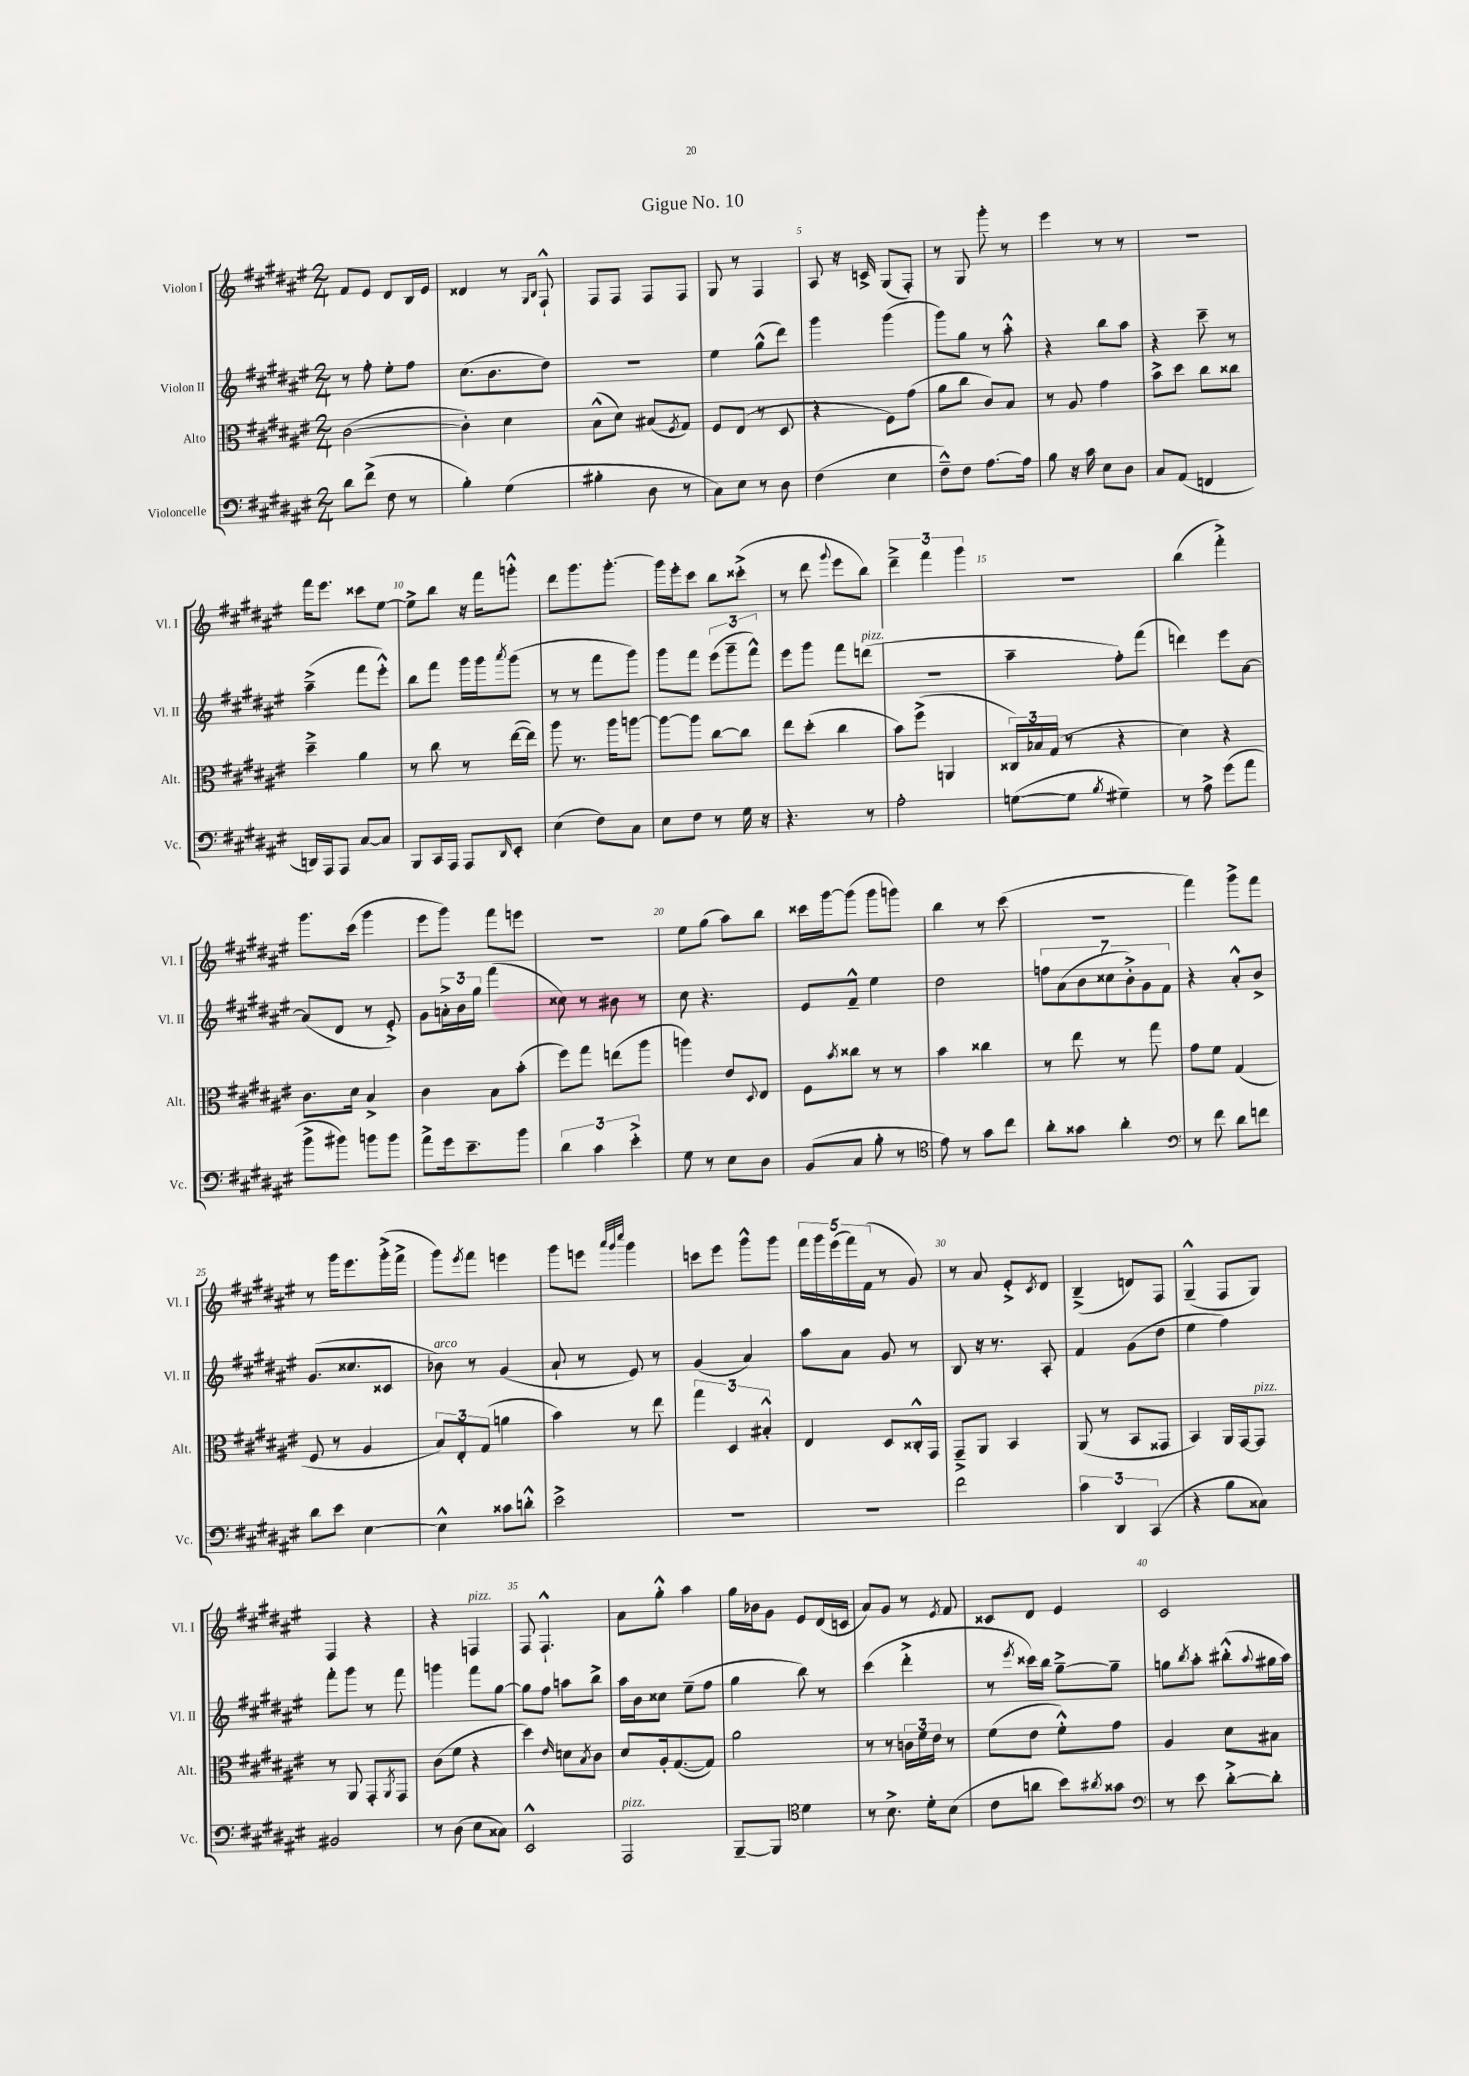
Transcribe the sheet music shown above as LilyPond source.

\header { title = "Gigue No. 10" }
<<
\new StaffGroup <<
\new Staff = "s0" \with { instrumentName = "Violon I" shortInstrumentName = "Vl. I" } {
    \clef treble \key fis \major \numericTimeSignature \time 2/4
    fis'8 eis'8 dis'8 b16 eis'16 |
    disis'4 r8 \grace { gis16 b16 } fis8-!-^ |
    fis8 fis8 fis8 fis8 |
    gis8 r8 fis4 |
    ais8 r16 c'16-> gis8( fis8-.) |
    r8 gis8 gis'''8-. r8 |
    eis'''4 r8 r8 |
    R2 |
    fis'''16 eis'''8. cisis'''8 eis''8~ |
    eis''8-> b''8 r16 fis'''16 g'''8-.-^ |
    dis'''8 gis'''8. gis'''8.~-. |
    gis'''16 eis'''16-. cis'''8 b''8 cisis'''8-.->( |
    r8 dis'''8 \appoggiatura { gis'''8 } eis'''8 b''8) |
    \tuplet 3/2 { dis'''4---> fis'''4 gis'''4 } |
    R2 |
    b''4( fis'''4-.->) |
    gis'''8. cis'''16( gis'''4 |
    eis'''8 gis'''8) fis'''8 e'''8 |
    r2 |
    eis''8 gis''8( ais''8) b''8 |
    cisis'''16 gis'''16~ gis'''8( gis'''8 g'''8) |
    b''4 r8 cis'''8( |
    R2 |
    fis'''4) gis'''8-> fis'''8 |
    r8 gis'''16 eis'''8. gis'''16-.->( fis'''16-> |
    gis'''8) \acciaccatura { eis'''8 } fis'''8 e'''4 |
    gis'''8 e'''8 \grace { ais'''32 gis'''32 cis''''32 } gis'''4 |
    c'''8 eis'''8 gis'''8-^ gis'''8 |
    \tuplet 5/4 { fis'''16 gis'''16 eis'''16( fis'''16) fis'16( } r8 gis'8) |
    r8 ais'8 eis'8-.-> \acciaccatura { cis'8 } dis'8 |
    b4--->( d'8) fis8 |
    gis4---^( fis8 gis8) |
    fis4 r4 |
    r4 f4^\markup { \italic "pizz." } |
    fis8 fis4.-!-^ |
    ais'8 gis''8-.-^ ais''4 |
    gis''16 bes'16 gis'8 eis'8 dis'16( c'16 |
    ais'8) gis'8 r8 \acciaccatura { eis'8 } fis'8 |
    cisis'8 dis'8 eis'4 |
    cis'2 \bar "|." |
}
\new Staff = "s1" \with { instrumentName = "Violon II" shortInstrumentName = "Vl. II" } {
    \clef treble \key fis \major \numericTimeSignature \time 2/4
    r8 fis''8-. eis''8-. fis''8 |
    cis''8.( b'8. dis''8) |
    r2 |
    eis''4 gis''8-^( dis'''8) |
    gis'''4 gis'''4( |
    gis'''8) gis''8 r8 ais''8-.-^ |
    r4 b''8 ais''8 |
    r4 cis'''8-- r8 |
    ais''4--->( fis'''8 eis'''8-.-^) |
    b''8 fis'''8 gis'''16 gis'''16 \acciaccatura { ais'''8 } gis'''8( |
    r8 r8 fis'''8 gis'''8) |
    gis'''8 fis'''8 \tuplet 3/2 { eis'''8( gis'''8-- fis'''8-^) } |
    eis'''8 gis'''8 fis'''8 d'''8^\markup { \italic "pizz." }( |
    R2 |
    ais''4-- fis''8-.) fis'''8( |
    d'''4) eis'''8 ais'8~ |
    ais'8( dis'8 r8 eis'8-.->) |
    gis'8 \tuplet 3/2 { a'16-.-> b'16 gis''16 } fis'''4( |
    cisis''8) r8 bis'8 r8 |
    cis''8 r4. |
    eis'8 fis'8---^ eis''4 |
    dis''2 |
    \tuplet 7/4 { f''8 ais'8( b'8 cisis''8 b'8-.->) gis'8 fis'8 } |
    r4 ais'8-.-^ b'8-> |
    gis'8.( cisis''8. cisis'8 |
    bes'8^\markup { \italic "arco" }) r8 gis'4( |
    ais'8-! r8 eis'8) r8 |
    gis'4( ais'4) |
    ais''8 ais'8 gis'8 r8 |
    b8 r16 r8. ais8-. |
    fis'4 gis'8( dis''8 |
    eis''4 fis''4) |
    fis'''8-. gis'''8 r8 fis'''8 |
    g'''4 fis'''8 gis''8~ |
    gis''8 fis''8 a''8 b''8-> |
    ais''16 b'16 cisis''8 eis''8--( fis''8 |
    gis''4 b''8) r8 |
    cis'''4( dis'''4-.-> |
    r8 \acciaccatura { eis'''8 } cisis'''16) b''16 gis''8~---> gis''8-- |
    g''8 \acciaccatura { b''8 } ais''8-. bis''8-.-^( \appoggiatura { ais''8 } gis''16 ais''16) \bar "|." |
}
\new Staff = "s2" \with { instrumentName = "Alto" shortInstrumentName = "Alt." } {
    \clef alto \key fis \major \numericTimeSignature \time 2/4
    cis'2~( |
    cis'4-.) dis'4 |
    b8-^( dis'8) bis8( \acciaccatura { fis8 } gis8) |
    fis8 eis8( r8 dis8 |
    r4 fis8) gis'8( |
    ais'8 cis''8 cis'8) b8 |
    r8 ais8 gis'4 |
    b'8-> dis''8 cis''8 cisis''8 |
    dis''4---> ais'4 |
    r8 cis''8 r8 eis''16~( eis''16) |
    ais''8 r8. ais''16 a''8~ |
    a''8~ a''8 cis''8~ cis''8 |
    eis''8 dis''8-.( cis''4 |
    b'8) fis''8->( a,4 |
    \tuplet 3/2 { cisis16) bes16 gis16( } r8 r4 |
    dis'4) r4 |
    cis'8. dis'16 b4-> |
    cis'4 b8 b'8-.( |
    fis''8) gis''8 e''8( ais''8 |
    a''4) eis'8 \appoggiatura { dis8 } eis8 |
    fis8 \acciaccatura { b'8 } cisis''8 r8 r8 |
    b'4 cisis''4 |
    r8 eis''8 r8 gis''8 |
    gis'8 fis'8 gis4( |
    fis8 r8 ais4 |
    \tuplet 3/2 { b8) eis8-. gis8( } a'4 |
    b'4) r8 eis''8 |
    \tuplet 3/2 { gis''4 dis4 bis4-.-^ } |
    eis4 dis8 cisis16-.-^ gis,16 |
    gis,8---> ais,8 b,4 |
    ais,8( r8 b,8 gisis,8 |
    b,4) ais,16 gis,16~ gis,8^\markup { \italic "pizz." } |
    r8 ais,8 gis,8-. \acciaccatura { ais,8 } gis,8 |
    cis'8( fis'8 r4 |
    dis''4) \grace { eis'16 } d'8 \acciaccatura { b8 } cis'8 |
    dis'8 ais16-. gis8.~( gis8) |
    ais'2 |
    r8 r8 \tuplet 3/2 { c'16 fis'16 eis'16 } r8 |
    fis'8( eis'8 fis'8-.-^) gis'8 |
    ais4 dis'8 bis8 \bar "|." |
}
\new Staff = "s3" \with { instrumentName = "Violoncelle" shortInstrumentName = "Vc." } {
    \clef bass \key fis \major \numericTimeSignature \time 2/4
    dis'8 fis'8->( fis8 r8 |
    b4-.) gis4( |
    bis4-. dis8 r8 |
    cis8) eis8 r8 dis8 |
    fis4( eis4 |
    fis8---^) fis8 ais8.~ ais16 |
    b8 r16 cis'16 eis8 dis8 |
    cis8 ais,8( f,4 |
    d,16) ais,,16 ais,,8 cis8~ cis8 |
    b,,8 cis,16 ais,,16 ais,,8 \grace { dis,16 } eis,8-. |
    eis4( fis8) cis8 |
    eis8 fis8 r8 gis16 r16 |
    r4. r8 |
    ais2-. |
    g8~( g8 \acciaccatura { b8 } gis4--) |
    r8 ais8-> gis'8( ais'8 |
    b'8-> bis'8) b'8 b'8 |
    ais'8-> gis'16 eis'8.-- b'8 |
    \tuplet 3/2 { dis'4 cis'4 eis'4-.-> } |
    gis8 r8 eis8 dis8 |
    b,8( cis8 b8-. r8 |
    \clef tenor eis'8) r8 gis'8 cis''8 |
    ais'8-. gisis'8 ais'4-. |
    \clef bass r8 fis'8 dis'8 f'8 |
    dis'8 eis'8 eis4~ |
    eis4-^ cisis'8 d'8-.-^ |
    eis'2-> |
    R2 |
    R2 |
    fis'2 |
    \tuplet 3/2 { cis'4 dis,4 cis,4( } |
    r4 b8 cisis8) |
    bis,2 |
    r8 dis8( eis8 cisis8) |
    eis,2-^ |
    ais,,2^\markup { \italic "pizz." } |
    b,,8~-- b,,8 \clef tenor dis'4 |
    r8 b8.-> dis'16-. b8( |
    cis'8 a'8 b'8) \acciaccatura { ais'8 } gisis'8 |
    \clef bass r8 eis'8 dis'8~-.-> dis'8-. \bar "|." |
}
>>
>>
\layout { \context { \Score \override BarNumber.break-visibility = ##(#f #t #t) barNumberVisibility = #(every-nth-bar-number-visible 5) } }
